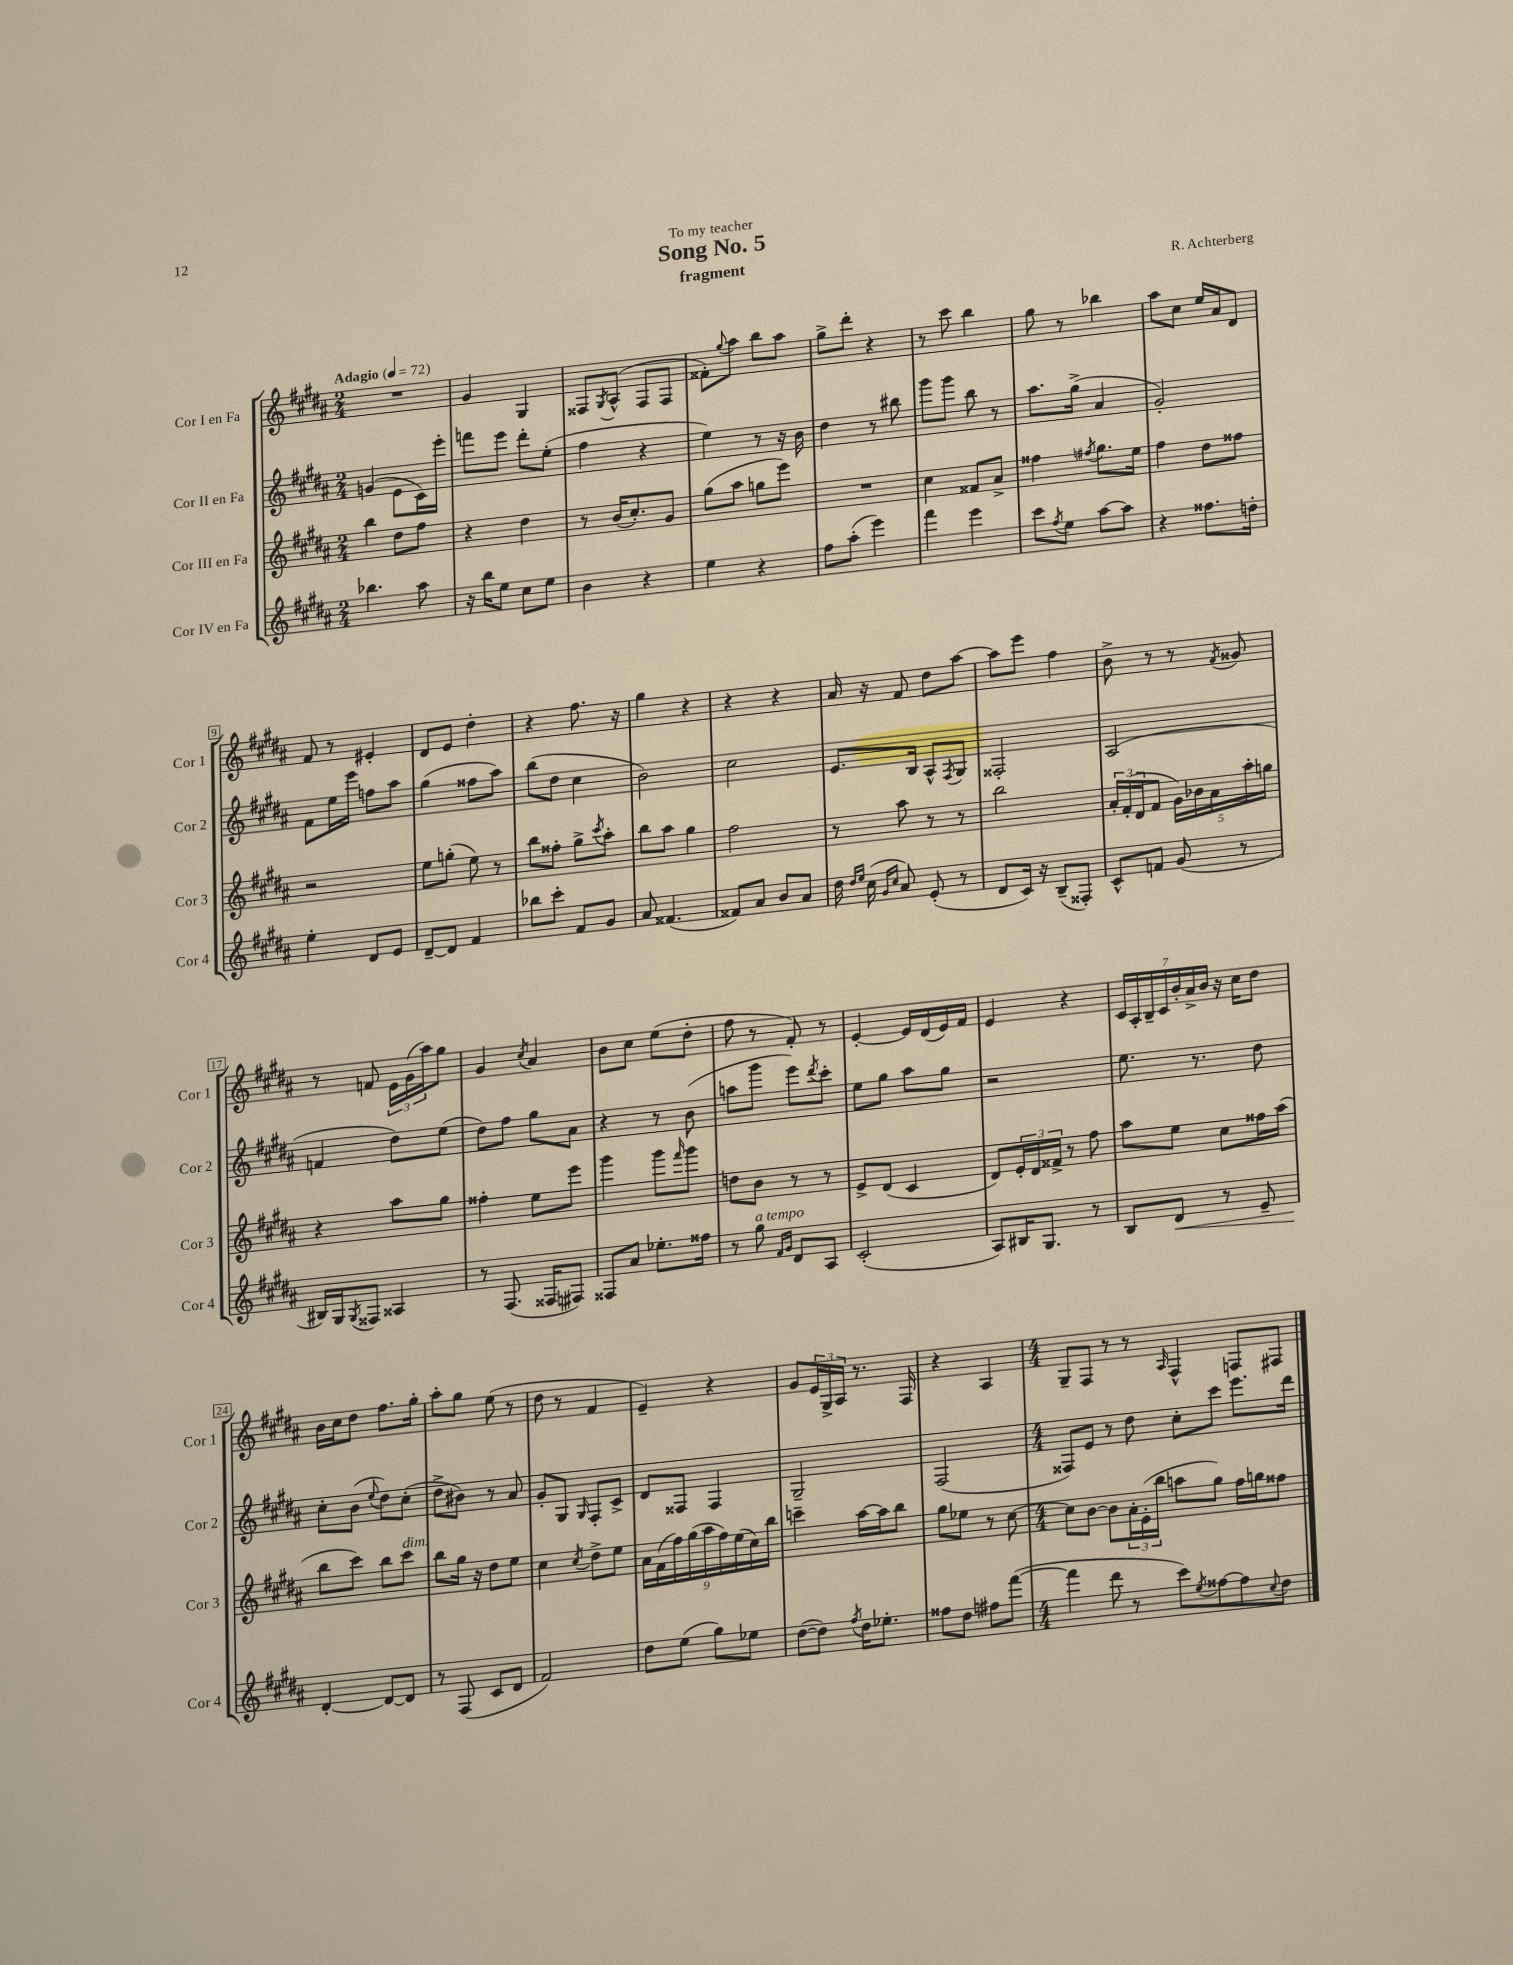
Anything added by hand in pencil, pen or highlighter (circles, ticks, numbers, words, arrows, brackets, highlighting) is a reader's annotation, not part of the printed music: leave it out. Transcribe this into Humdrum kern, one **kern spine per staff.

**kern	**dynam	**kern	**kern	**kern
*part4	*part4	*part3	*part2	*part1
*staff4	*staff4	*staff3	*staff2	*staff1
*I"Cor IV en Fa	*	*I"Cor III en Fa	*I"Cor II en Fa	*I"Cor I en Fa
*I'Cor 4	*	*I'Cor 3	*I'Cor 2	*I'Cor 1
*clefG2	*	*clefG2	*clefG2	*clefG2
*k[f#c#g#d#a#]	*	*k[f#c#g#d#a#]	*k[f#c#g#d#a#]	*k[f#c#g#d#a#]
*M2/4	*	*M2/4	*M2/4	*M2/4
*MM72	*	*MM72	*MM72	*MM72
=1	=1	=1	=1	=1
!	!	!	!	!LO:TX:a:B:t=Adagio
4.bb-X\	.	4bb\	(4gn/	2r
.	.	8dd#\L	8e\L	.
8aa#\	.	8ff#\J	16c#\L)	.
.	.	.	16eee'\JJ	.
=2	=2	=2	=2	=2
16r	.	4r	8fffn\L	4g#/
16bb\KL	.	.	.	.
8ee\J	.	.	8eee\J	.
8cc#\L	.	4dd#\	8ddd#'\L	4G#/
8ee\J	.	.	(8ee'\J	.
=3	=3	=3	=3	=3
4b\	.	8r	4ff#\	8F##X/L
.	.	.	.	8qG#/
.	.	(16b/KL	.	(8A#^^/J
.	.	8.cc#'/)	.	.
4r	.	.	4r	8F##/L
.	.	8g#/J	.	8F##/J
=4	=4	=4	=4	=4
4ee\	.	(8gg#\L	4ee\)	8f##X'\L)
.	.	.	.	8qqgg#/
.	.	8aa#\J	.	8aa#\J
4r	.	8ggn\L	8r	8bb\L
.	.	8eee\J)	16r	8aa#\J
.	.	.	16b\	.
=5	=5	=5	=5	=5
8ff#\L	.	2r	4dd#\	8gg#^\L
(8aa#'\J	.	.	.	8ddd#'\J
4eee\)	.	.	8r	4r
.	.	.	8bb#X\	.
=6	=6	=6	=6	=6
4fff#\	.	4cc#\	8ggg#\L	8r
.	.	.	8ggg#\J	8ccc#\
4eee\	.	8f##X/L	8bb\	4bb\
.	.	8a#^/J	8r	.
=7	=7	=7	=7	=7
8ccc#\L	.	4ff##X\	8.aa#\L	8gg#\
8qff#/	.	.	.	.
8ee\J	.	.	.	8r
.	.	.	(16gg#^\Jk	.
.	.	8qff#X/	.	.
[8aa#\L	.	8.gg#\L	4a#/	4bb-X\
8aa#\J]	.	.	.	.
.	.	16ee\Jk	.	.
=8	=8	=8	=8	=8
4r	.	4ff#\	2g#'/)	8aa#\L
.	.	.	.	8cc#\J
8.ff##X\L	.	8dd#\L	.	16ee/LL
.	.	.	.	16a#/J
.	.	8ff##X\J	.	8d#/J
16ddn'\Jk	.	.	.	.
!!LO:LB:g=z
=9	=9	=9	=9	=9
4ee'\	.	2r	8f#\L	8f#/
.	.	.	16ee\L	8r
.	.	.	16eee\JJ	.
8d#/L	.	.	8ffn\L	4e#X'/
8e/J	.	.	8aa#\J	.
=10	=10	=10	=10	=10
[8d#~/L	.	8ee\L	(4gg#\	8d#/L
8d#/J]	.	(8ggn'\J	.	8e/J
4f#/	.	8ee\)	8ff##X\L	4dd#'\
.	.	8r	8aa#\J)	.
=11	=11	=11	=11	=11
8bb-X\L	.	8bb\L	(8bb\L	4r
8ccc#'\J	.	8ff##X'\J	8dd#\J	.
8f#/L	.	8gg#^\L	4cc#\	8.ff#\
.	.	8qccc#/	.	.
8g#/J	.	8aa#'\J	.	.
.	.	.	.	16r
=12	=12	=12	=12	=12
8a#/	.	8bb\L	2b\)	4gg#\
(4.f##X/	.	8aa#\J	.	.
.	.	4gg#\	.	4r
=13	=13	=13	=13	=13
8f##X/L)	.	2ff#\	2cc#\	4r
8a#/J	.	.	.	.
8b/L	.	.	.	4r
8a#/J	.	.	.	.
=14	=14	=14	=14	=14
16dd#\	.	8r	8.e/L	16a#/
16qqdd#/LL	.	.	.	.
16qqee/JJ	.	.	.	.
(16cc#\	.	.	.	16r
16qqg#/LL	.	.	.	.
16qqcc#/JJ	.	.	.	.
8a#/)	.	8aa#\	.	8f#/
.	.	.	16B/Jk	.
(8e'/	.	8r	8A#^^/L	8dd#\L
.	.	.	8qF#/	.
8r	.	8r	8G#/J	[8aa#\J
=15	=15	=15	=15	=15
8d#/L	.	2bb\	2F##X'/	8aa#\L]
16c#/Jk)	.	.	.	8eee\J
16r	.	.	.	.
(8B~/L	.	.	.	4ff#\
8F##X'/J)	.	.	.	.
=16	=16	=16	=16	=16
8c#^^/L	.	24a#'/LL	(2A#/	8b^\
.	.	(24f#'/	.	.
.	.	24d#/J	.	.
8fn/J	.	8f#/J	.	8r
(8g#/	.	20g#\LL)	.	8r
.	.	20b-X\	.	.
.	.	20a#\	.	.
.	.	.	.	8qf#/
8r	.	.	.	8g##X/
.	.	20aa#'\	.	.
.	.	20ggn\JJ	.	.
!!LO:LB:g=z
=17	=17	=17	=17	=17
16B#X/LL)	.	4r	4fn/	8r
16G#/J	.	.	.	.
8qG#/	.	.	.	.
8F##X/J	.	.	.	8fn/
4A##X/	.	8aa#\L	8dd#\L)	24e\LL
.	.	.	.	(24g#\
.	.	.	.	24aa#\J)
.	.	8gg#\J	(8ee\J	8gg#\J
=18	=18	=18	=18	=18
8r	.	4ff##X'\	8dd#\L)	4g#/
(8.F#/	.	.	8ff#\J	.
.	.	.	.	8qcc#/
.	.	8ee\L	8gg#\L	4a#/
16F##X/KL	.	.	.	.
8F#X/J)	.	8eee\J	8a#\J	.
=19	=19	=19	=19	=19
8F##X/L	.	4ggg#\	4r	8b\L
8a#/J	.	.	.	8cc#\J
8.ee-X'\L	.	8ggg#\L	8r	(8ee\L
.	.	16qqfff#/	.	.
.	.	8ggg#\J	(8b\	8dd#'\J
16ff##X\Jk	.	.	.	.
=20	=20	=20	=20	=20
8r	.	8ddn\L	8aan\L	8ff#\
!LO:TX:a:i:t=a tempo	!	!	!	!
8gg#\	.	8b\J	8ggg#\J	8r
16qqf#/LL	.	.	.	.
16qqg#/JJ	.	.	.	.
8d#/L	.	8r	8eee\L)	8f#'/)
.	.	.	8qddd#/	.
8A#/J	.	8r	8ccc#'\J	8r
=21	=21	=21	=21	=21
(2c#'/	.	8e^/L	8ee\L	[4e'/
.	.	(8d#/J	8gg#\J	.
.	.	4c#/	8aa#\L	16e/LL]
.	.	.	.	(16d#/
.	.	.	8gg#\J	16e/)
.	.	.	.	16f#/JJ
=22	=22	=22	=22	=22
8A#/L)	.	8d#/L)	2r	4e/
16B#X/K	.	24e'/L	.	.
.	.	24d#/	.	.
8.G#/J	.	.	.	.
.	.	24f##X^/JJ	.	.
.	.	8r	.	4r
8r	.	8ff#\	.	.
=23	=23	=23	=23	=23
8B/L	.	8aa#\L	8.ee\	28c#/LL
.	.	.	.	28A#'/
.	.	.	.	28B~/
.	.	.	.	28c#/
!	!LO:HP:b	!	!	!
8d#/J	<	8ee\J	.	.
.	.	.	.	28b'/
.	.	.	.	28a#^/
.	.	.	8.r	.
.	.	.	.	28b/JJ
8r	.	8cc#\L	.	16r
.	.	.	.	16cc#\KL
8e~/	.	16ff##X\L	8dd#\	8dd#\J
.	.	(16aa#\JJ	.	.
!!LO:LB:g=z
=24	=24	=24	=24	=24
[4d#'/	.	8bb\L	8cc#'\L	16b\LL
.	.	.	.	16cc#\J
.	.	8ccc#\J)	(8b\J	8dd#\J
.	.	.	8qqee/	.
8d#/L_	[	8bb\L	8dd#\L)	8.ff#\L
!	!	!LO:TX:a:i:t=dim.	!	!
8d#/J]	.	8ccc#\J	(8cc#'\J	.
.	.	.	.	16gg#'\Jk
=25	=25	=25	=25	=25
8r	.	8bb\L	8dd#^\L	8aa#'\L
(8F#/	.	16gg#\Jk	8b#X\J)	8gg#\J
.	.	16r	.	.
8c#/L	.	8dd#\L	8r	(8ee\
8d#/J	.	8ee\J	8a#/	8r
=26	=26	=26	=26	=26
2f#/)	.	4cc#\	8g#'/L	8dd#\
.	.	.	8G#/J	8r
.	.	8qcc#/	16qqG#/	.
.	.	8dd#^\L	8F#'/L	4f#/
.	.	8ee\J	8c#^/J	.
=27	=27	=27	=27	=27
8dd#\L	.	18a#\LL	8d#/L	4e~/)
.	.	(18f#\	.	.
.	.	18ff#\)	.	.
(8ee\J	.	.	8F##X/J	.
.	.	(18gg#\	.	.
.	.	18aa#\	.	.
8gg#\L)	.	.	4F##/	4r
.	.	18ff#\)	.	.
.	.	(18ee\	.	.
8ee-X\J	.	.	.	.
.	.	18cc#\)	.	.
.	.	18bb\JJ	.	.
=28	=28	=28	=28	=28
([8dd#\L	.	4cccn~\	2G#~/	8g#/L
8dd#\J])	.	.	.	24e/L
.	.	.	.	24G#^/
.	.	.	.	24A#/JJ
8qff#/	.	.	.	.
16dd#\KL	.	[16aa#\LL	.	8.r
8.ee-X'\J	.	16aa#\J]	.	.
.	.	8bb\J	.	.
.	.	.	.	16F#/
=29	=29	=29	=29	=29
8ff##X\L	.	8gg#\L	(2F#/	4r
8dd#\J	.	8ee-X\J	.	.
8ff#X\L	.	8r	.	4A#/
([8fff#\J	.	[8cc#\	.	.
=30	=30	=30	=30	=30
*M4/4	*	*M4/4	*M4/4	*M4/4
4fff#\]	.	8cc#\L]	8F##X/L)	8G#~/L
.	.	[8b\J	8e/J	8F#/J
8ddd#\	.	8b\L]	8r	8r
8r	.	24a#'\L	8dd#\	8r
.	.	(24e'\	.	.
.	.	24bb\JJ	.	.
.	.	.	.	16qqA#/
8ccc#\L)	.	8aan\L	8cc#'\L	4F#^^/
8qee/	.	.	.	.
[8ff##X\	.	8gg#\J)	8ccc#\J	.
8ff##\]	.	16ff#\LL	8.eee\L	8Fn/L
.	.	16ggn\J	.	.
8qqcc#/	.	.	.	.
8dd#\J	.	8ff##X\J	.	8F#X/J
.	.	.	16ddd#\Jk	.
==	==	==	==	==
*-	*-	*-	*-	*-
